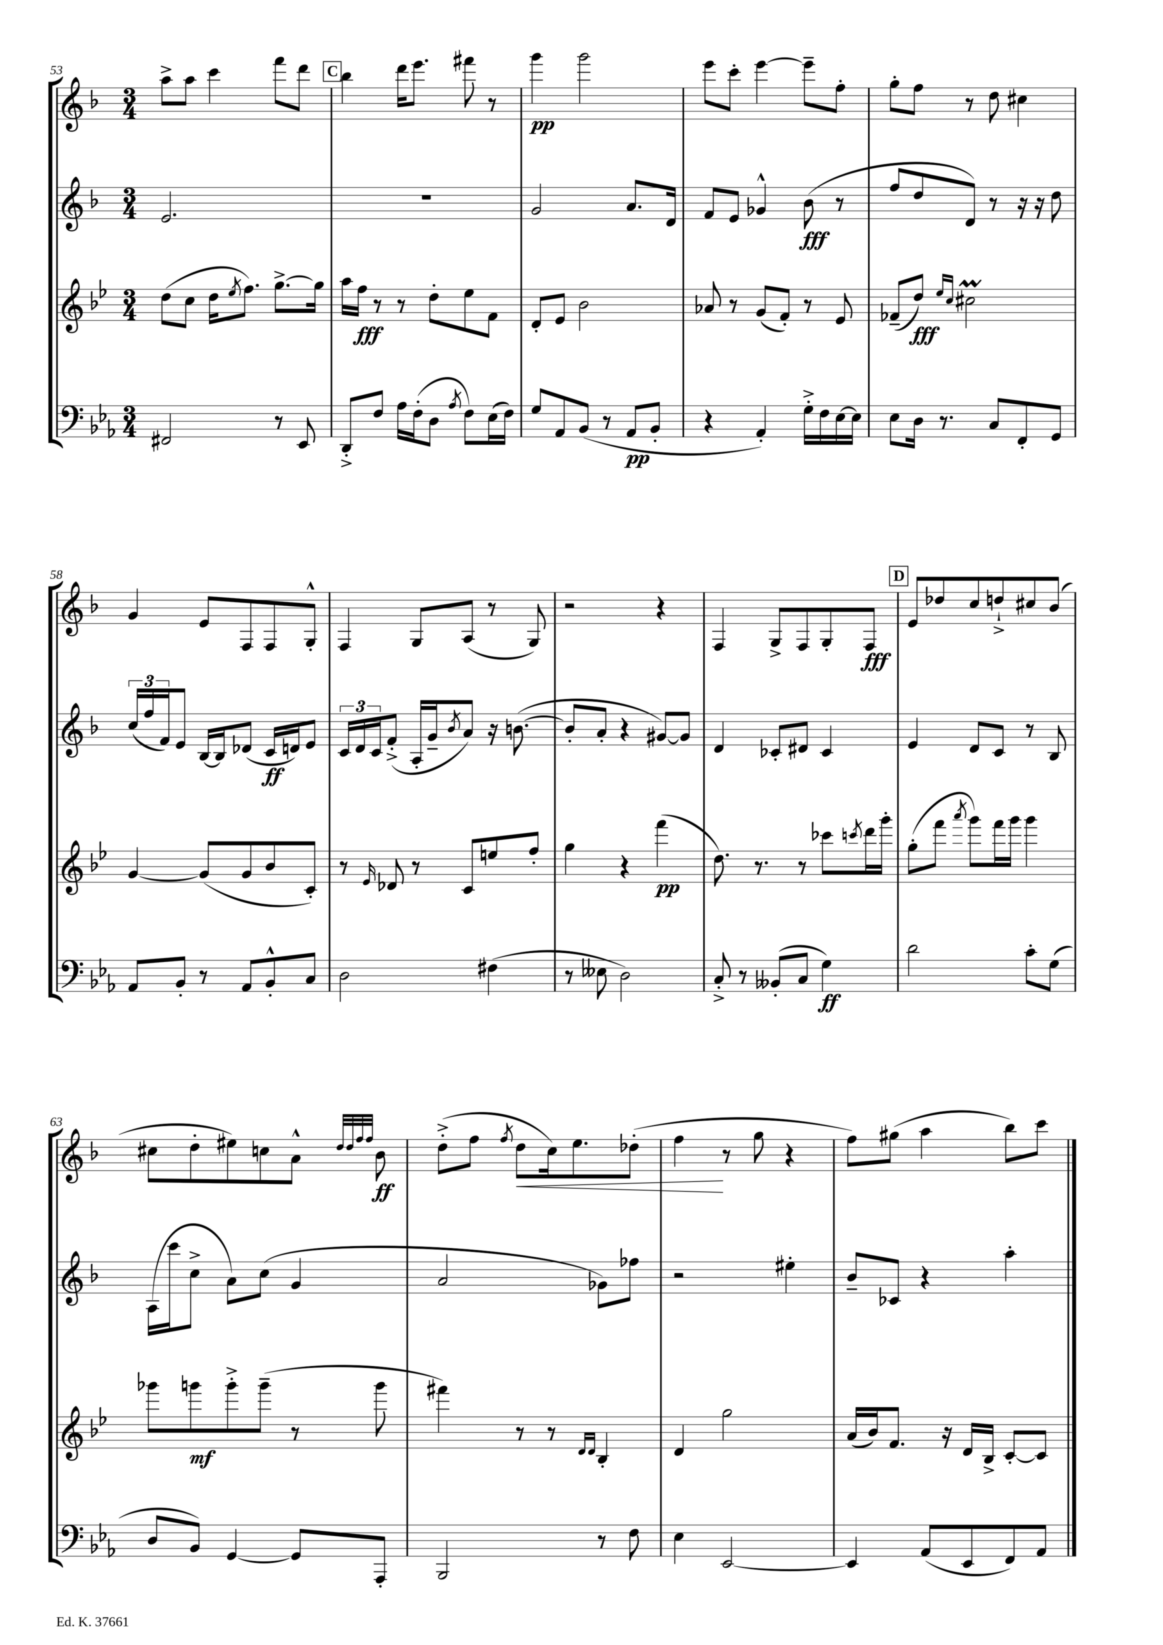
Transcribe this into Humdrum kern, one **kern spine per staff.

**kern	**dynam	**kern	**dynam	**kern	**dynam	**kern	**dynam
*part4	*part4	*part3	*part3	*part2	*part2	*part1	*part1
*staff4	*staff4	*staff3	*staff3	*staff2	*staff2	*staff1	*staff1
*clefF4	*	*clefG2	*	*clefG2	*	*clefG2	*
*k[b-e-a-]	*	*k[b-e-]	*	*k[b-]	*	*k[b-]	*
*M3/4	*	*M3/4	*	*M3/4	*	*M3/4	*
=53	=53	=53	=53	=53	=53	=53	=53
2FF#X/	.	(8dd\L	.	2.e/	.	8aa^\L	.
.	.	8cc\J	.	.	.	8aa\J	.
.	.	16dd\KL	.	.	.	4ccc\	.
.	.	8qee-/	.	.	.	.	.
.	.	8.ff\J)	.	.	.	.	.
8r	.	[8.gg^\L	.	.	.	8fff\L	.
8EE-/	.	.	.	.	.	8ddd\J	.
.	.	16gg\Jk]	.	.	.	.	.
!!LO:REH:place=s1:t=C
=54	=54	=54	=54	=54	=54	=54	=54
8DD'^/L	.	16aa\LL	.	2.r	.	4bb-\	.
.	.	16ff\JJ	fff	.	.	.	.
8F/J	.	8r	.	.	.	.	.
16A-\LL	.	8r	.	.	.	16ddd\KL	.
(16F'\J	.	.	.	.	.	8.eee\J	.
8D\J	.	8dd'\L	.	.	.	.	.
8qA-/	.	.	.	.	.	.	.
8F\L)	.	8ee-\	.	.	.	8fff#X\	.
(16E-\L	.	8f\J	.	.	.	8r	.
16F\JJ)	.	.	.	.	.	.	.
=55	=55	=55	=55	=55	=55	=55	=55
8G/L	.	8d'/L	.	2g/	.	4ggg\	pp
8AA-/	.	8e-/J	.	.	.	.	.
(8BB-/J	.	2b-\	.	.	.	2ggg\	.
8r	.	.	.	.	.	.	.
8AA-/L	pp	.	.	8.a/L	.	.	.
8BB-'/J	.	.	.	.	.	.	.
.	.	.	.	16d/Jk	.	.	.
=56	=56	=56	=56	=56	=56	=56	=56
4r	.	8a-X/	.	8f/L	.	8eee\L	.
.	.	8r	.	8e/J	.	8ccc'\J	.
4AA-'/)	.	(8g/L	.	4g-X^^/	.	[4eee\	.
.	.	8f'/J)	.	.	.	.	.
16G'^\LL	.	8r	.	(8b-\	fff	8eee~\L]	.
16F\	.	.	.	.	.	.	.
[16E-\	.	8e-/	.	8r	.	8ff'\J	.
16E-\JJ]	.	.	.	.	.	.	.
=57	=57	=57	=57	=57	=57	=57	=57
8E-\L	.	(8f-X~/L	.	8ff/L	.	8gg'\L	.
16D\Jk	.	8dd/J)	fff	8dd/	.	8ff\J	.
8.r	.	.	.	.	.	.	.
.	.	16qqee-/LL	.	.	.	.	.
.	.	16qqcc/JJ	.	.	.	.	.
.	.	2cc#Xm\	.	8d/J)	.	8r	.
8C/L	.	.	.	8r	.	8dd\	.
8FF'/	.	.	.	16r	.	4cc#X\	.
.	.	.	.	16r	.	.	.
8GG/J	.	.	.	8dd\	.	.	.
!!LO:LB:g=z
=58	=58	=58	=58	=58	=58	=58	=58
8AA-/L	.	[4g/	.	(24cc/LL	.	4g/	.
.	.	.	.	24ff/	.	.	.
.	.	.	.	24f/J)	.	.	.
8BB-'/J	.	.	.	8e/J	.	.	.
8r	.	(8g/L]	.	[16B-/LL	.	8e/L	.
.	.	.	.	16B-/J]	.	.	.
8AA-/L	.	8g/	.	(8d-X/J	.	8F/	.
8BB-'^^/	.	8b-/	.	16c/LL	ff	8F/	.
.	.	.	.	16dn/J)	.	.	.
8C/J	.	8c'/J)	.	8e/J	.	8G'^^/J	.
=59	=59	=59	=59	=59	=59	=59	=59
2D\	.	8r	.	24c/LL	.	4F/	.
.	.	.	.	24d/	.	.	.
.	.	.	.	24c/J	.	.	.
.	.	16qqe-/	.	.	.	.	.
.	.	8d-X/	.	(8f'^/J	.	.	.
.	.	8r	.	16A'/LL	.	8G/L	.
.	.	.	.	16g~/J	.	.	.
.	.	.	.	8qb-/	.	.	.
.	.	8c/L	.	8a/J)	.	(8A/J	.
(4F#X\	.	8een/	.	16r	.	8r	.
.	.	.	.	([8.bn\	.	.	.
.	.	8ff'/J	.	.	.	8G/)	.
=60	=60	=60	=60	=60	=60	=60	=60
8r	.	4gg\	.	8b'/L]	.	2r	.
8E--X\	.	.	.	8a'/J	.	.	.
2D\)	.	4r	.	4r	.	.	.
.	.	(4fff\	pp	[8g#X/L)	.	4r	.
.	.	.	.	8g#/J]	.	.	.
=61	=61	=61	=61	=61	=61	=61	=61
8C'^/	.	8.dd\)	.	4d/	.	4F/	.
8r	.	.	.	.	.	.	.
.	.	8.r	.	.	.	.	.
(8BB--X'/L	.	.	.	8c-X'/L	.	8G^/L	.
8C/J	.	8r	.	8d#X/J	.	8F/	.
4G\)	ff	8ccc-X\L	.	4c-/	.	8G'/	.
.	.	8qcccn/	.	.	.	.	.
.	.	16ddd\L	.	.	.	8F/J	fff
.	.	16ggg'\JJ	.	.	.	.	.
!!LO:REH:place=s1:t=D
=62	=62	=62	=62	=62	=62	=62	=62
2d\	.	(8gg'\L	.	4e/	.	8e/L	.
.	.	8fff\J	.	.	.	8dd-X/	.
.	.	8qaaa/	.	.	.	.	.
.	.	8ggg\L)	.	8d/L	.	8cc/	.
.	.	16fff\L	.	8c/J	.	8ddn`^/	.
.	.	16ggg\JJ	.	.	.	.	.
8c'\L	.	4ggg\	.	8r	.	8cc#X/	.
(8G\J	.	.	.	8B-/	.	(8b-/J	.
!!LO:LB:g=z
=63	=63	=63	=63	=63	=63	=63	=63
8D/L	.	8ggg-X\L	.	(16A\LL	.	8cc#X\L	.
.	.	.	.	16ccc\J	.	.	.
8BB-/J)	.	8gggn\	mf	8cc^\J	.	8dd'\	.
[4GG/	.	8ggg'^\	.	8a\L)	.	8ee#X\)	.
.	.	(8ggg~\J	.	(8cc\J	.	8ccn\	.
8GG/L]	.	8r	.	4g/	.	8a^^\J	.
.	.	.	.	.	.	32qqdd/LLL	.
.	.	.	.	.	.	32qqdd/	.
.	.	.	.	.	.	32qqff/	.
.	.	.	.	.	.	32qqff/JJJ	.
8AAA-'/J	.	8ggg\	.	.	.	8b-\	ff
=64	=64	=64	=64	=64	=64	=64	=64
2BBB-/	.	4fff#X\)	.	2a/	.	(8dd'^\L	.
.	.	.	.	.	.	8ff\J	.
.	.	.	.	.	.	8qff/	.
!	!	!	!	!	!	!	!LO:HP:b
.	.	8r	.	.	.	8dd\L	<
.	.	8r	.	.	.	16cc\k)	.
.	.	.	.	.	.	8.ee\	.
.	.	16qqd/LL	.	.	.	.	.
.	.	16qqd/JJ	.	.	.	.	.
8r	.	4B-'/	.	8g-X\L)	.	.	.
8F\	.	.	.	8ff-X\J	.	(8dd-X'\J	.
=65	=65	=65	=65	=65	=65	=65	=65
4E-\	.	4d/	.	2r	.	4ff\	.
[2EE-/	.	2gg\	.	.	.	8r	[
.	.	.	.	.	.	8gg\	.
.	.	.	.	4ee#X'\	.	4r	.
=66	=66	=66	=66	=66	=66	=66	=66
4EE-/]	.	(16a/LL	.	8b-~/L	.	8ff\L)	.
.	.	16b-/J)	.	.	.	.	.
.	.	8.f/J	.	8c-X/J	.	(8gg#X\J	.
(8AA-/L	.	.	.	4r	.	4aa\	.
.	.	16r	.	.	.	.	.
8EE-/	.	16d/LL	.	.	.	.	.
.	.	16B-^/JJ	.	.	.	.	.
8FF/)	.	[8c'/L	.	4aa'\	.	8bb-\L)	.
8AA-/J	.	8c/J]	.	.	.	8ccc\J	.
==	==	==	==	==	==	==	==
*-	*-	*-	*-	*-	*-	*-	*-
